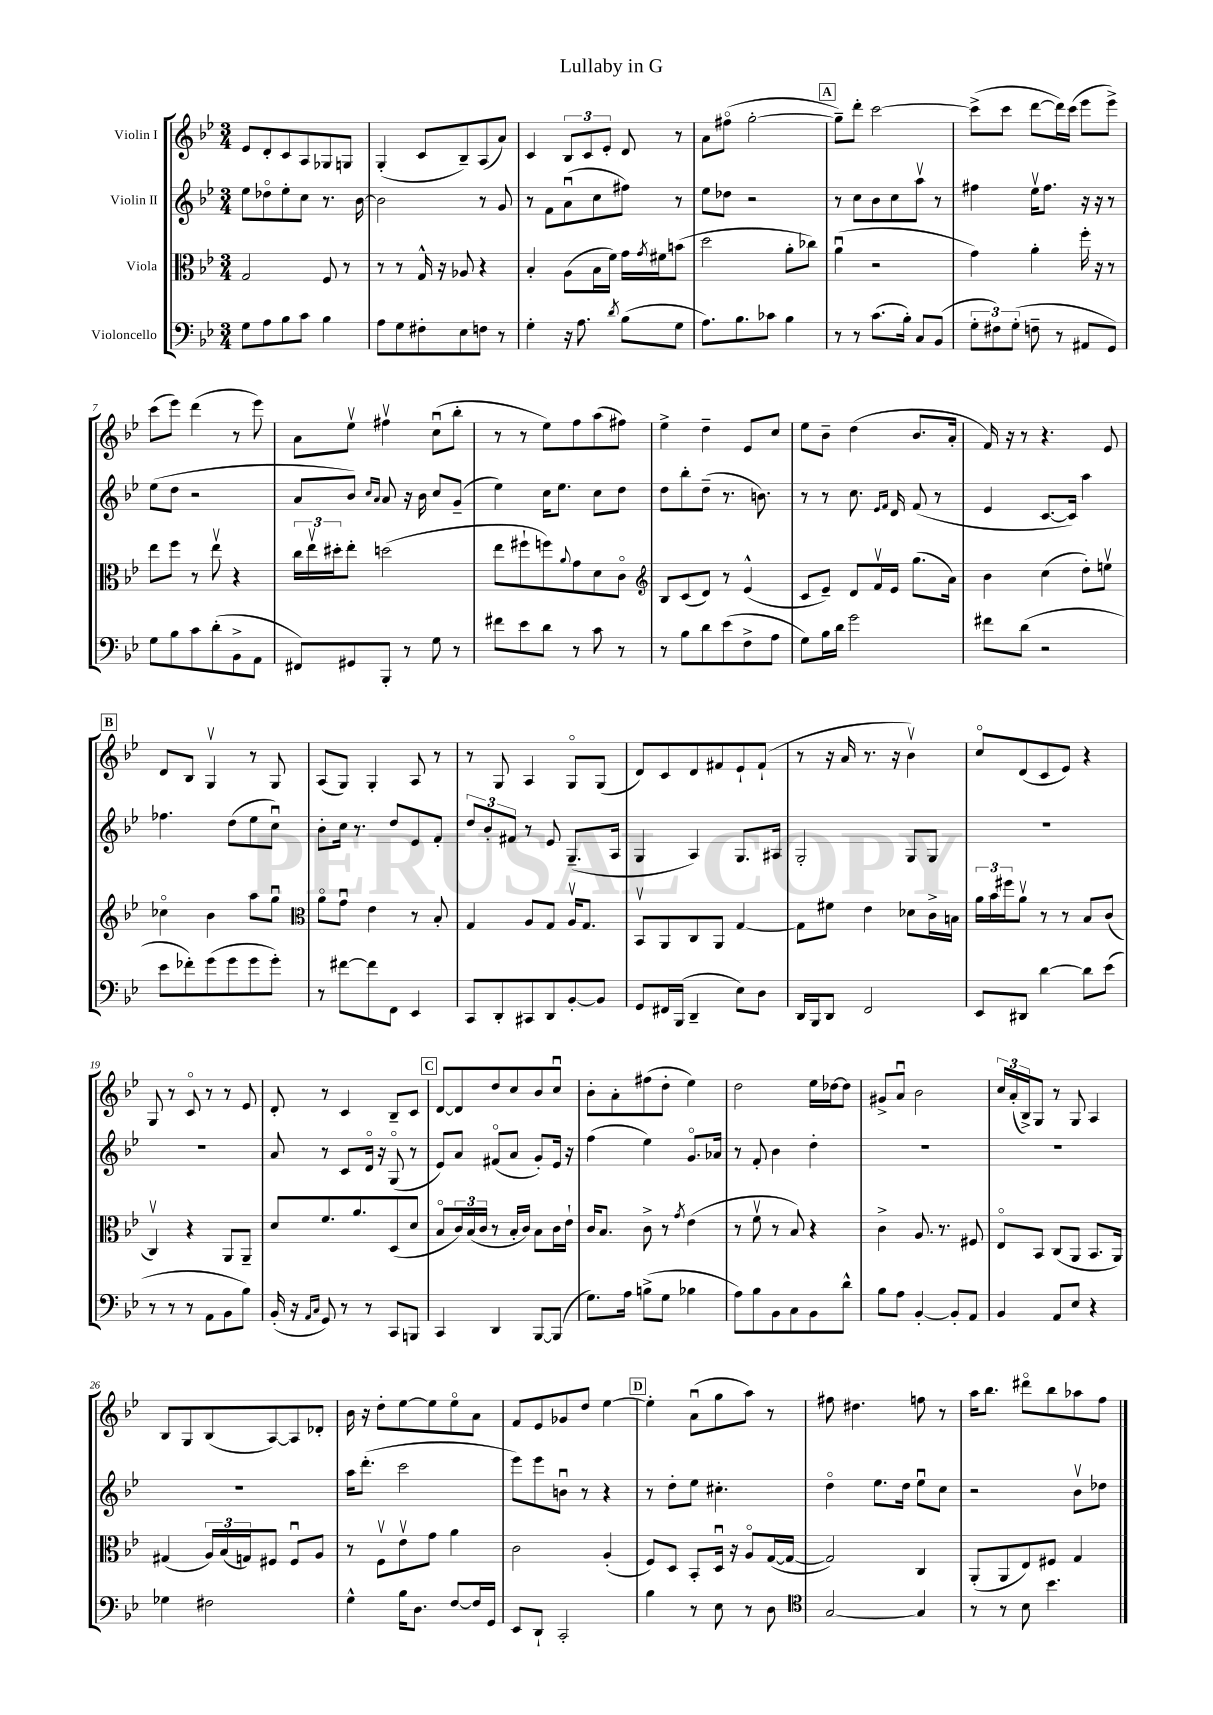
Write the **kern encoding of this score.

**kern	**kern	**kern	**kern
*part4	*part3	*part2	*part1
*staff4	*staff3	*staff2	*staff1
*I"Violoncello	*I"Viola	*I"Violin II	*I"Violin I
*clefF4	*clefC3	*clefG2	*clefG2
*k[b-e-]	*k[b-e-]	*k[b-e-]	*k[b-e-]
*M3/4	*M3/4	*M3/4	*M3/4
=1	=1	=1	=1
8G\L	2G/	8ee-\L	8e-/L
8A\	.	8dd-X\	8d'/
8B-\	.	8ee-'\	8c/
8c\J	.	8cc\J	8A/
4B-\	8F/	8.r	8G-X/
.	8r	.	8Gn/J
.	.	[16b-\	.
=2	=2	=2	=2
8A\L	8r	2b-\]	(4G'/
8G\	8r	.	.
8F#X'\	16G^^/	.	8c/L
.	16r	.	.
8E-\	8A-X/	.	8B-~/)
8Fn\J	4r	8r	(8A/
8r	.	8g/	8a/J)
=3	=3	=3	=3
4G'\	4B-'/	8r	4c/
.	.	8f\L	.
16r	(8A\L	(8au\	12B-/L
8.A\	.	.	.
.	.	.	12c/
.	16B-\L	8cc\	.
.	.	.	12e-'/J
.	16f\JJ)	.	.
8qd/	.	.	.
(8B-\L	16g\LL	8ff#X\J)	8d/
.	8qg/	.	.
.	16f#X\J	.	.
8G\J	(8bn\J	8r	8r
=4	=4	=4	=4
8.A\L)	2dd\	8ee-\L	8a\L
.	.	8dd-X\J	(8ff#X\J
8.B-\	.	.	.
.	.	2r	[2gg'\
8c-X\J	.	.	.
4B-\	8a'\L	.	.
.	8cc-X\J)	.	.
!!LO:REH:place=s1:t=A
=5	=5	=5	=5
8r	(4au\	8r	8gg~\L])
8r	.	8cc\L	8ddd'\J
(8.c\L	2r	8b-\	[2ccc\
.	.	8cc\	.
16B-'\Jk)	.	.	.
8C/L	.	8aav\J	.
(8BB-/J	.	8r	.
=6	=6	=6	=6
12G'\L	4g\)	4ff#X\	(8ccc^\L]
12F#X\)	.	.	.
.	.	.	8ccc\J
(12G'\J	.	.	.
8Fn~\	4a'\	16ee-v\KL	[8ddd\L
.	.	8.ff#\J	.
8r	.	.	16ddd\L])
.	.	.	(16ccc\JJ
8AA#X/L	16ff'\	16r	8eee-\L
.	16r	16r	.
8GG/J)	8r	8r	8eee-^\J)
!!LO:LB:g=z
=7	=7	=7	=7
8G\L	8ee-\L	(8ee-\L	(8ccc\L
8B-\	8ff\J	8dd\J	8eee-\J)
8c\	8r	2r	(4ddd\
(8d'\	8ee-v\	.	.
8BB-^\	4r	.	8r
8AA\J	.	.	8eee-\)
=8	=8	=8	=8
8FF#X/L)	24cc\LL	8a/L	8a\L
.	24ee-v\	.	.
.	24dd#X'\J	.	.
8GG#X/	8ee-'\J	8b-/J)	8ee-v\J
.	.	16qqcc/LL	.
.	.	16qqa/JJ	.
8BBB-'/J	(2ddn\	8a/	4ff#Xv\
8r	.	16r	.
.	.	16b-\	.
8G\	.	8cc/L	(8ccu\L
8r	.	(8g~/J	8bb-'\J
=9	=9	=9	=9
8f#X\L	8ee-\L	4ee-\)	8r
8e-\	8ff#X`\	.	8r
8d\J	8ffn\)	16cc\KL	8ee-\L)
.	.	8.ee-\J	.
.	8qqa/	.	.
8r	8g\	.	8ff\
8c\	8d\	8cc\L	(8aa\
8r	8c\J	8dd\J	8ff#X\J)
=10	=10	=10	=10
*	*clefG2	*	*
8r	8B-/L	8dd\L	4ee-^\
8B-\L	(8c/	8bb-'\	.
8d\	8d/J)	(8dd~\J	4dd~\
(8e-\	8r	8.r	.
8F^\	(4e-^^/	.	8e-/L
.	.	8.bn\)	.
8A\J	.	.	8cc/J
=11	=11	=11	=11
8G\L)	8c/L	8r	8ee-\L
16B-\L	8e-~/J)	8r	8b-~\J
16d\JJ	.	.	.
2g\	8d/L	8.cc\	(4dd\
.	16fv/L	.	.
.	.	16qqe-/LL	.
.	.	16qqf/JJ	.
.	16e-/JJ	16d/	.
.	(8.gg\L	(8f/	8.b-/L
.	.	8r	.
.	16a\Jk)	.	16a'/Jk
=12	=12	=12	=12
8f#X\L	4b-\	4e-/	16f/)
.	.	.	16r
(8d\J	.	.	8r
2r	(4cc\	[8.c/L	4.r
.	.	16c/Jk])	.
.	8dd'\L)	4aa\	.
.	8eenv\J	.	8e-/
!!LO:LB:g=z
!!LO:REH:place=s1:t=B
=13	=13	=13	=13
8e-\L	4cc-X\	4.ff-X\	8d/L
8f-X'\)	.	.	8B-/J
(8g\	4b-\	.	4Gv/
8g\	.	(8dd\L	.
8g\	8aa\L	8ee-\	8r
8g'\J)	8ggu\J	8ccu\J)	8G/
=14	=14	=14	=14
*	*clefC3	*	*
8r	8a\L	8b-'\L	(8A/L
[8f#X\L	8gu\J	16cc\Jk	8G/J)
.	.	8.r	.
8f#\]	4e-\	.	4G'/
8FF\J	.	8dd/L	.
4EE-/	8r	8e-/	8A/
.	8B-'/	8f'/J	8r
=15	=15	=15	=15
8CC/L	4G/	12dd/L	8r
.	.	12b-'/	.
8DD'/	.	.	8G/
.	.	12f#X/J	.
8CC#X/	8A/L	8r	4A/
8DD/	8G/J	8e-/	.
[8BB-'/	16Av/KL	(8.G~/L	8G/L
.	8.G/J	.	.
8BB-/J]	.	.	(8G/J
.	.	16A/Jk	.
=16	=16	=16	=16
8GG/L	8BB-v/L	4G/	8d/L)
16FF#X/L	8AA/	.	8c/
(16BBB-/JJ	.	.	.
4DD~/	8C/	4A/)	8d/
.	8AA/J	.	8f#X/
8E-\L)	[4G/	8.G/L	8e-`/
8D\J	.	.	(8f#`/J
.	.	16A#X/Jk	.
=17	=17	=17	=17
16DD/LL	8G\L]	2G'/	8r
16BBB-/J	.	.	.
8DD/J	8f#X\J	.	16r
.	.	.	16a/
2FF/	4e-\	.	8.r
.	.	.	16r
.	8d-X\L	8G/L	4b-v\)
.	16c^\L	8G/J	.
.	16Bn\JJ	.	.
=18	=18	=18	=18
8EE-/L	24a\LL	2.r	8cc/L
.	24b-\	.	.
.	24ff#X\J	.	.
8DD#X/J	8av\J	.	(8d/
[4d\	8r	.	8c/
.	8r	.	8e-/J)
8d\L]	8B-/L	.	4r
(8e-\J	(8c/J	.	.
!!LO:LB:g=z
=19	=19	=19	=19
8r	4Cv/)	2.r	8G/
8r	.	.	8r
8r	4r	.	8c/
8AA\L	.	.	8r
8BB-\	8AA/L	.	8r
8B-\J)	8AA~/J	.	8e-/
=20	=20	=20	=20
(16BB-'/	8d/L	8a/	8d'/
16r	.	.	.
16qqAA/LL	.	.	.
16qqC/JJ	.	.	.
8GG/)	8.f/	8r	8r
8r	.	8c/L	4c/
.	8.a/	.	.
8r	.	16d/Jk	.
.	.	16r	.
8CC/L	(8D/	(8G/	8B-~/L
8BBBn/J	8d/J	8r	8c/J
!!LO:REH:place=s1:t=C
=21	=21	=21	=21
4CC/	8B-/L	8e-/L)	[8d/L
.	24c/L)	8a/J	8d/]
.	(24B-/	.	.
.	24c/JJ	.	.
4DD/	8r	(8f#X/L	8dd/
.	16B-'/LL	8a/J	8cc/
.	16c/JJ)	.	.
[8BBB-/L	8B-\L	8g'/L)	8b-/
(8BBB-/J]	16c\L	16e-/Jk	8ccu/J
.	16e-`\JJ	16r	.
=22	=22	=22	=22
8.G\L)	16c/KL	(4ff\	8b-'\L
.	8.B-/J	.	.
.	.	.	8a'\
16A\Jk	.	.	.
(8Bn^\L	8c^\	4ee-\)	(8ff#X\
8G\J	8r	.	8dd'\J
.	8qg/	.	.
4B-X\	(4e-\	8.g/L	4ee-\)
.	.	16a-X/Jk	.
=23	=23	=23	=23
8A\L)	8r	8r	2dd\
8B-\	8fv\	8f'/	.
8BB-\	8r	4b-\	.
8C\	8B-/)	.	.
8BB-\	4r	4dd'\	16ee-\LL
.	.	.	[16dd-X\J
8d^^\J	.	.	8dd-\J]
=24	=24	=24	=24
8B-\L	4c^\	2.r	8g#X^/L
8A\J	.	.	8au/J
[4BB-'/	8.A/	.	2b-\
.	8.r	.	.
8BB-'/L]	.	.	.
8AA/J	8F#X/	.	.
=25	=25	=25	=25
4BB-/	8E-/L	2.r	24cc/LL
.	.	.	(24a'/
.	.	.	24B-^/J)
.	8BB-/J	.	8G/J
8AA/L	(8C/L	.	8r
8E-/J	8AA/J	.	8G/
4r	8.BB-/L	.	4A/
.	16AA/Jk)	.	.
!!LO:LB:g=z
=26	=26	=26	=26
4G-X\	(4G#X/	2.r	8B-/L
.	.	.	8G/
2F#X\	24A/LL)	.	(8B-/
.	(24B-/	.	.
.	24Gn/J)	.	.
.	8F#X/J	.	[8A/)
.	8F#u/L	.	8A/]
.	8A/J	.	8d-X'/J
=27	=27	=27	=27
4G^^\	8r	16aa\KL	16b-\
.	.	(8.ddd'\J	16r
.	8Fv\L	.	8dd'\L
16B-\KL	8e-v\	2ccc\	[8ee-\
8.D\J	.	.	.
.	8g\J	.	8ee-\]
[8F/L	4a\	.	8ee-\
16F/L]	.	.	8a\J
16GG/JJ	.	.	.
=28	=28	=28	=28
8EE-/L	2c\	8eee-\L)	8f/L
8DD`/J	.	8eee-\	8e-/
2CC'/	.	8bnu\J	8g-X/
.	.	8r	8dd/J
.	(4A'/	4r	[4ee-\
!!LO:REH:place=s1:t=D
=29	=29	=29	=29
4B-\	8F/L)	8r	4ee-'\]
.	8D/J	8dd'\L	.
8r	8BB-'/L	8ee-\J	(8au\L
8E-\	16Du/Jk	4.cc#X'\	8gg\
.	16r	.	.
8r	8A/L	.	8aa\J)
8D\	([16G/L	.	8r
.	16G/JJ_	.	.
=30	=30	=30	=30
*clefC4	*	*	*
[2G/	2G/])	4dd\	8ff#X\
.	.	.	4.dd#X\
.	.	8.ee-\L	.
.	.	16dd\Jk	.
4G/]	4C/	8ee-u\L	8ffn\
.	.	8cc\J	8r
=31	=31	=31	=31
8r	(8AA'/L	2r	16aa\KL
.	.	.	8.bb-\J
8r	8AA/	.	.
8B-\	8E-/)	.	8ddd#X\L
4.b-\	8F#X/J	.	8bb-\
.	4G/	8b-v\L	8aa-X\
.	.	8dd-X\J	8ff\J
==	==	==	==
*-	*-	*-	*-
